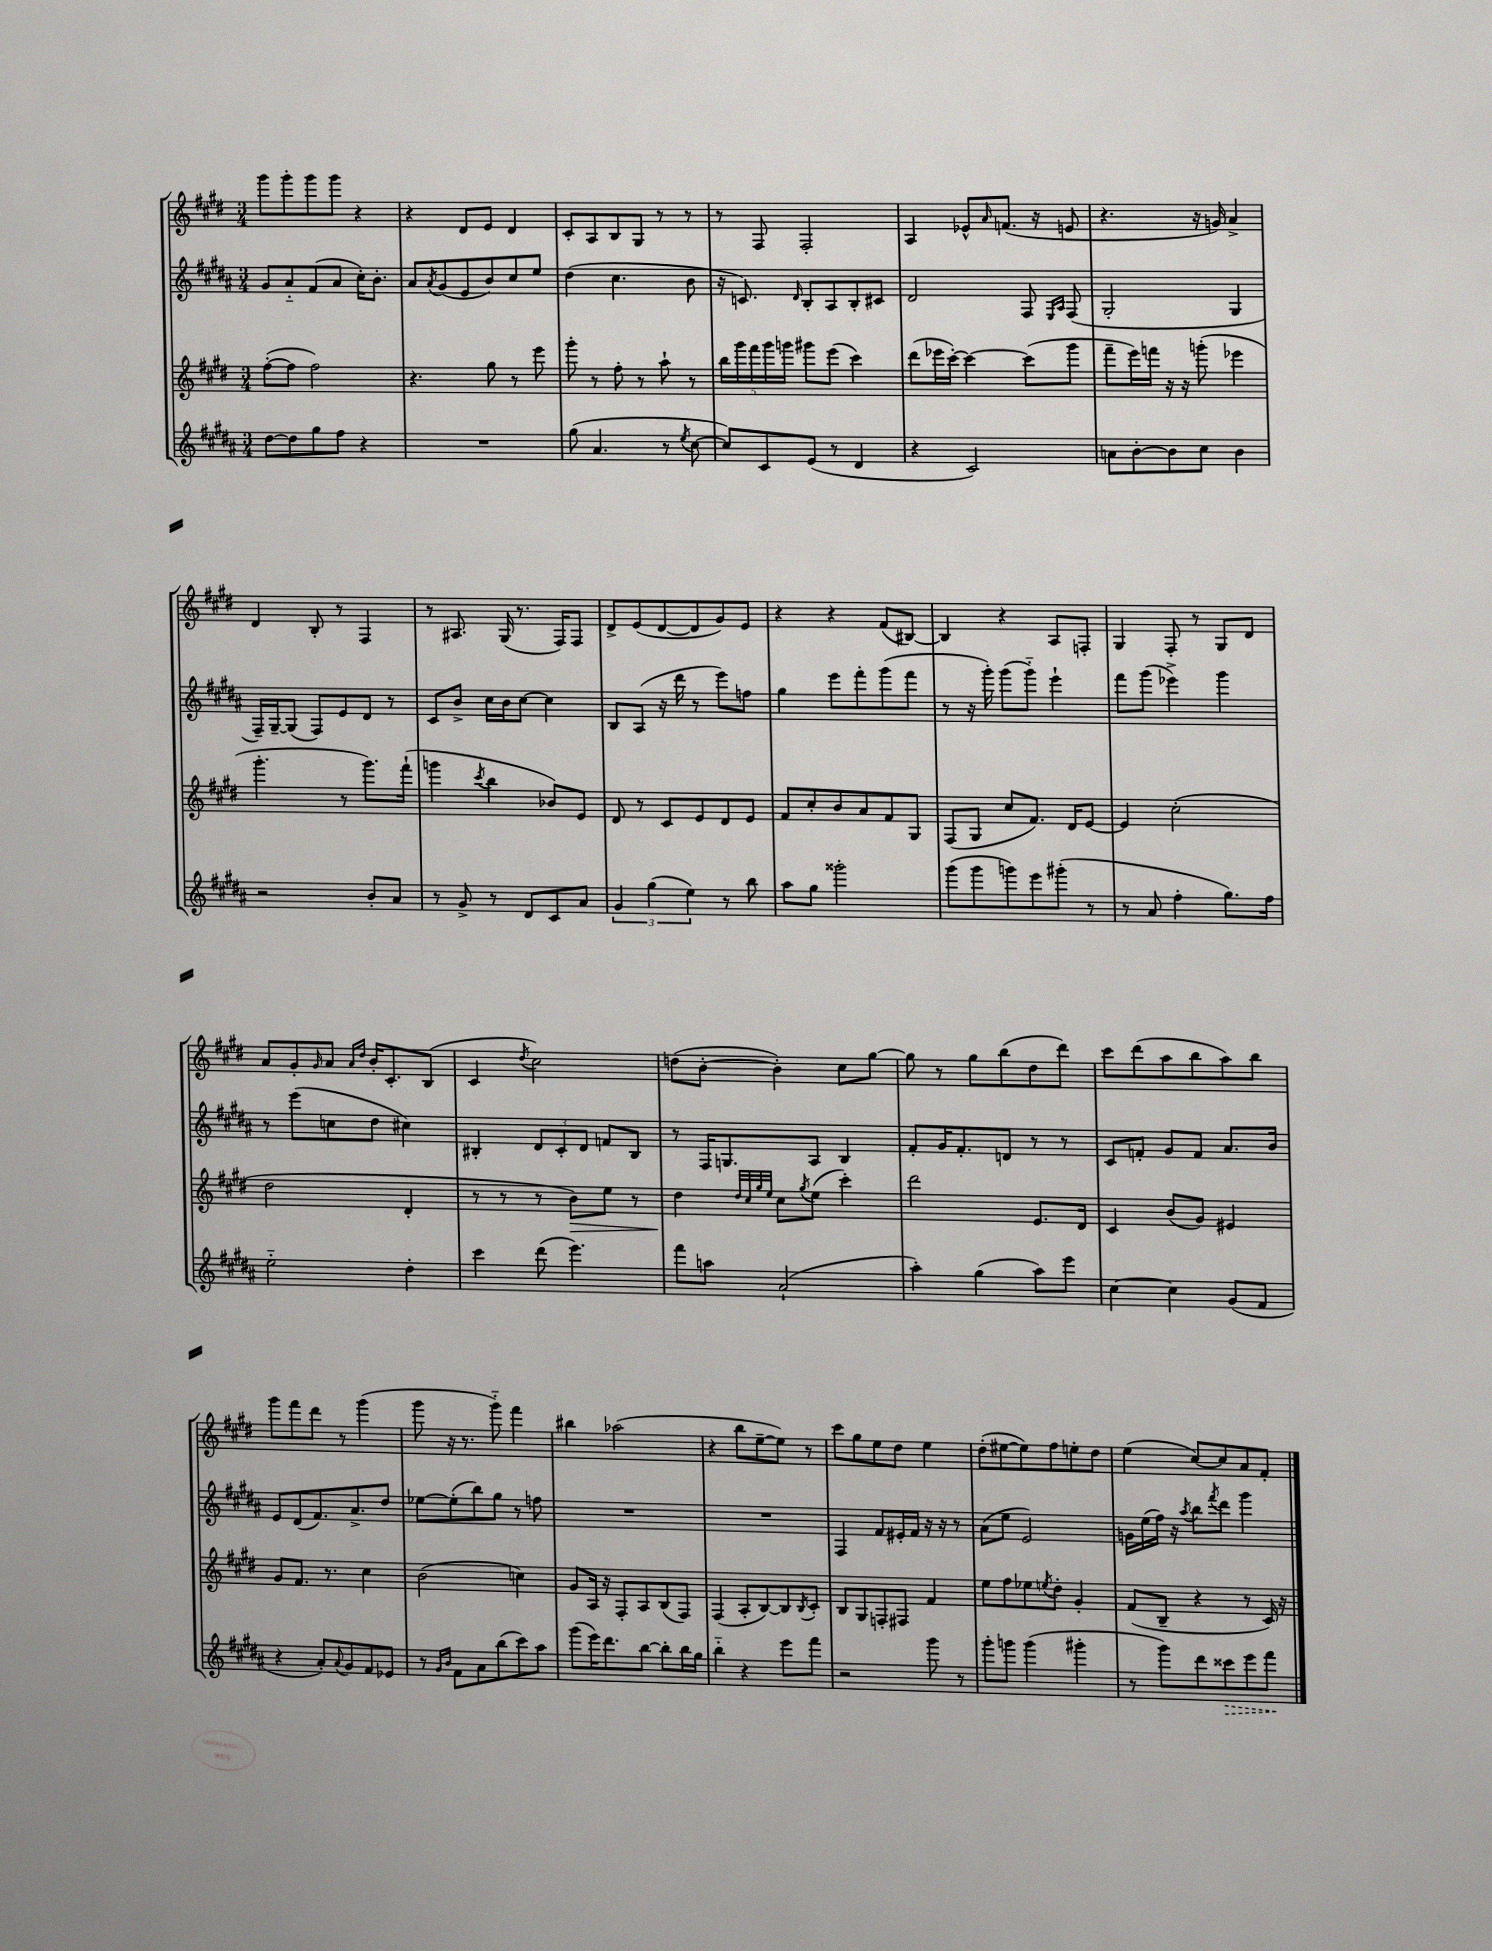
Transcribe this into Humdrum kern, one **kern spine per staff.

**kern	**kern	**kern	**kern
*staff4	*staff3	*staff2	*staff1
*clefG2	*clefG2	*clefG2	*clefG2
*k[f#c#g#d#a#]	*k[f#c#g#d#]	*k[f#c#g#d#a#]	*k[f#c#g#d#]
*M3/4	*M3/4	*M3/4	*M3/4
[8dd#\L	([8ff#'\L	8g#/L	8ggg#\L
8dd#\]	8ff#\]J	8a#'~/	8ggg#'\
8gg#\	2ff#\)	(8f#/	8ggg#\
8ff#\J	.	8a#/J	8ggg#\J
4r	.	16cc#'\LK)	4r
.	.	8.b'\J	.
=	=	=	=
2.r	4.r	8a#/L	4r
.	.	8qa#/	.
.	.	(8g#/	.
.	.	8e/	8d#/L
.	8gg#\	8b/)	8e/J
.	8r	8cc#/	4d#/
.	8eee\	8ee/J	.
=	=	=	=
(8gg#\	8ggg#'\	(4dd#\	8c#'/L
4.a#/	8r	.	8A/
.	8ff#'\	4.cc#\	8B/
.	8r	.	8G#/J
8r	8aa`\	.	8r
8qee/	.	.	.
[8cc#\	8r	8b\	8r
=	=	=	=
8cc#/]L)	20bb\LL	16r	8r
.	20ggg#\	.	.
.	.	8.c/)	.
.	20fff#\	.	.
8c#/	.	.	8F#/
.	20ggg#\	.	.
.	20ggg\JJ	.	.
.	.	16qqd#/	.
(8e/J	8ggg#\L	8B'/L	2F#'/
8r	(8eee\J	8A#/	.
4d#/	4ccc#\)	8B'/	.
.	.	8c#/J	.
=	=	=	=
4r	(8ddd#\L	2d#/	4A/
.	16eee-\L	.	.
.	[16ccc#'\JJ)	.	.
2c#/)	4ccc#\_	.	8e-^^/L
.	.	.	16qqa/
.	.	.	(8.f/J
.	(8ccc#\]L	8F#/	.
.	.	.	16r
.	.	16qqE/LL	.
.	.	16qqA#/JJ	.
.	8ggg#\J	(8F#/	8e/
=	=	=	=
8a\L	8fff#~\L	2G#'/	4.r
[8b'\	16eee\L)	.	.
.	16fff\JJ	.	.
8b\]	16r	.	.
.	16r	.	.
8cc#\J	(8ggg'\	.	16r
.	.	.	16g/)
4b\	4eee-\	4G#/	4a^/
=	=	=	=
2r	4.ggg#'\	16F#~/LL)	4d#/
.	.	[16G#~/J	.
.	.	(8G#/]J	.
.	.	8F#/L)	8B'/
.	8r	8e/	8r
8b'/L	8.ggg#\L)	8d#/J	4F#/
8a#/J	.	8r	.
.	(16fff#`\Jk	.	.
=	=	=	=
8r	4ggg\	8c#/L	8r
8g#^/	.	8b^/J	8.A#/
.	8qccc#/	.	.
8r	4bb\	16cc#\LL	.
.	.	16b\J	(16G#/
8d#/L	.	[8cc#\J	8.r
8c#/	8b-/L)	4cc#\]	.
.	.	.	16F#/LK)
8a#/J	8e/J	.	8F#/J
=	=	=	=
6g#/	8d#/	8B/L	8d#^/L
.	8r	(8A#/J	(8e/
(6gg#\	.	.	.
.	8c#/L	16r	[8d#/
.	.	16ddd#\	.
6ee\)	.	.	.
.	8e/	8r	8d#/]
8r	8d#/	8eee\L)	8g#/)
8bb\	8e/J	8ff\J	8e/J
=	=	=	=
8aa#\L	8f#/L	4gg#\	4r
8gg#\J	8cc#'/	.	.
2ggg##'\	8b/	8eee\L	4r
.	8a/	8fff#'\	.
.	8f#/	(8ggg#\	(8f#/L
.	8G#/J	8fff#\J	[8B#/J)
=	=	=	=
(8ggg#\L	(8F#/L	8r	4B#/]
8ggg#\	8G#/J	16r	.
.	.	16ggg#'\)	.
8ggg\)	8cc#/L	(8ggg#\L	4r
8eee\	8.f#/J)	8ggg#'~\J)	.
(8ggg#'\J	.	4eee`\	8A/L
.	16d#/LK	.	.
8r	[8e/J	.	8F'/J
=	=	=	=
8r	4e/]	8fff#\L	4G#/
8a#/	.	(8ggg#\J	.
4ff#'\	(2cc#'\	4eee-^\)	8F#'/
.	.	.	8r
8.gg#\L)	.	4ggg#\	8G#/L
.	.	.	8d#/J
16ff#\Jk	.	.	.
=	=	=	=
2ee'~\	2dd#\	8r	8a/L
.	.	(8eee\L	8g#'/
.	.	.	16qqg#/
.	.	8cc\	8a/J
.	.	.	16qqa/LL
.	.	.	16qqdd#/JJ
.	.	8dd#\J	16b'/LK
.	.	.	8.c#'/
4dd#'\	4d#'/	4cc#\)	.
.	.	.	(8B/J
=	=	=	=
4ccc#\	8r	4B#'/	4c#/
.	8r	.	.
.	.	.	8qdd#/
(8ddd#\	8r	12d#/L	2cc#\)
.	.	12c#'/	.
4.eee\)	8b\L)	.	.
.	.	12d#/J	.
.	8ee\J	8f/L	.
.	8r	8B#/J	.
=	=	=	=
8fff#\L	4dd#\	8r	(8dd\L
8aa\J	.	16F#/LK	[8b'\J
.	.	8.G/	.
.	32qqdd#/LLL	.	.
.	32qqcc#/	.	.
.	32qqgg#/	.	.
.	32qqee/JJJ	.	.
(2a#`/	8cc#\L	.	4b'\])
.	8qgg#/	.	.
.	(8ee\J	8A#/J	.
.	4ccc#'\)	4B/	8cc#\L
.	.	.	[8gg#\J
=	=	=	=
4aa#'\)	2ddd#\	8f#'/L	8gg#\]
.	.	16g#/K	8r
.	.	8.f#'/	.
(4gg#\	.	.	8gg#\L
.	.	8d/J	(8bb\
8aa#\L)	8.e/L	8r	8dd#\
8eee\J	.	8r	8ddd#\J)
.	16d#/Jk	.	.
=	=	=	=
[4cc#\	4c#/	8c#/L	8ccc#\L
.	.	8f'/J	(8ddd#\
4cc#\]	(8b/L	8g#/L	8aa\
.	8g#/J)	8f/J	8bb\
(8g#/L	4e#/	8.a#/L	8aa\)
8f#/J	.	.	8bb\J
.	.	16b/Jk	.
=	=	=	=
4r	8g#/L	8e/L	8ggg#\L
.	8.f#/J	(8d#/	8fff#\
8a#'/L)	.	8.f#/)	8ddd#\J
.	8.r	.	.
8qqa#/	.	.	.
8g#/	.	.	8r
.	.	8.a#^/	.
8f#/	4cc#\	.	(4ggg#\
8e-/J	.	8dd#/J	.
=	=	=	=
8r	(2b\	[8ee-\L	8ggg#\
16qqg#/LL	.	.	.
16qqb/JJ	.	.	.
8f#\L	.	(8ee-'\]	16r
.	.	.	8.r
8a#\	.	8bb\)	.
(8bb\	.	8gg#\J	8ggg#'~\)
8ccc#\)	4cc\)	8r	4fff#\
8aa#\J	.	8ff\	.
=	=	=	=
(8ggg#\L	8g#/L	2.r	4bb#\
16eee\K)	16A/Jk	.	.
8.ddd#\	16r	.	.
.	8F#'/L	.	(2aa-\
[8bb\J	8A/	.	.
8bb'\]L	(8B/	.	.
16bb\L	8F#/J)	.	.
16gg#\JJ	.	.	.
=	=	=	=
4bb'~\	(4F#/	2.r	4r
4r	8A'/L	.	8bb\L
.	[8B/)	.	[8ee~\
8eee\L	8B/]	.	8ee\]J)
.	8qB/	.	.
8fff#\J	8c#'/J	.	8r
=	=	=	=
2r	8B/L	4F#/	8ccc#\L
.	8G#/	.	8gg#\
.	8F'/	8f#/L	8ee\
.	8F#/J	16e#'/L	8dd#\J
.	.	16f#/JJ	.
8ggg#\	4f#/	16r	4ee\
.	.	16r	.
8r	.	8r	.
=	=	=	=
8ggg#'\L	8ee\L	(8a#\L	(8dd#'\L
8ggg\J	8ff#\	8ee\J	[8ee#\
(4ggg\	8ee-\	2e/)	8ee#\])
.	8qee/	.	.
.	8dd#'\J	.	8ff#\
4ggg#'\	4g#'/	.	8ee'\
.	.	.	8dd#\J
=	=	=	=
8r	(8f#/L	16g\LL	(4ee\
.	.	(16ee\	.
8ggg#\L)	8B~/J	16ff#\JJ)	.
.	.	16r	.
.	.	8qaa#/	.
8ddd#\	4r	8bb\L	[8cc#/L)
.	.	8qfff#/	.
8ccc##\	.	8ddd#\J	8cc#/]
8eee\	8r	4ggg#\	8a/
8fff#\J	16c#/)	.	8f#'/J
.	16r	.	.
==	==	==	==
*-	*-	*-	*-
